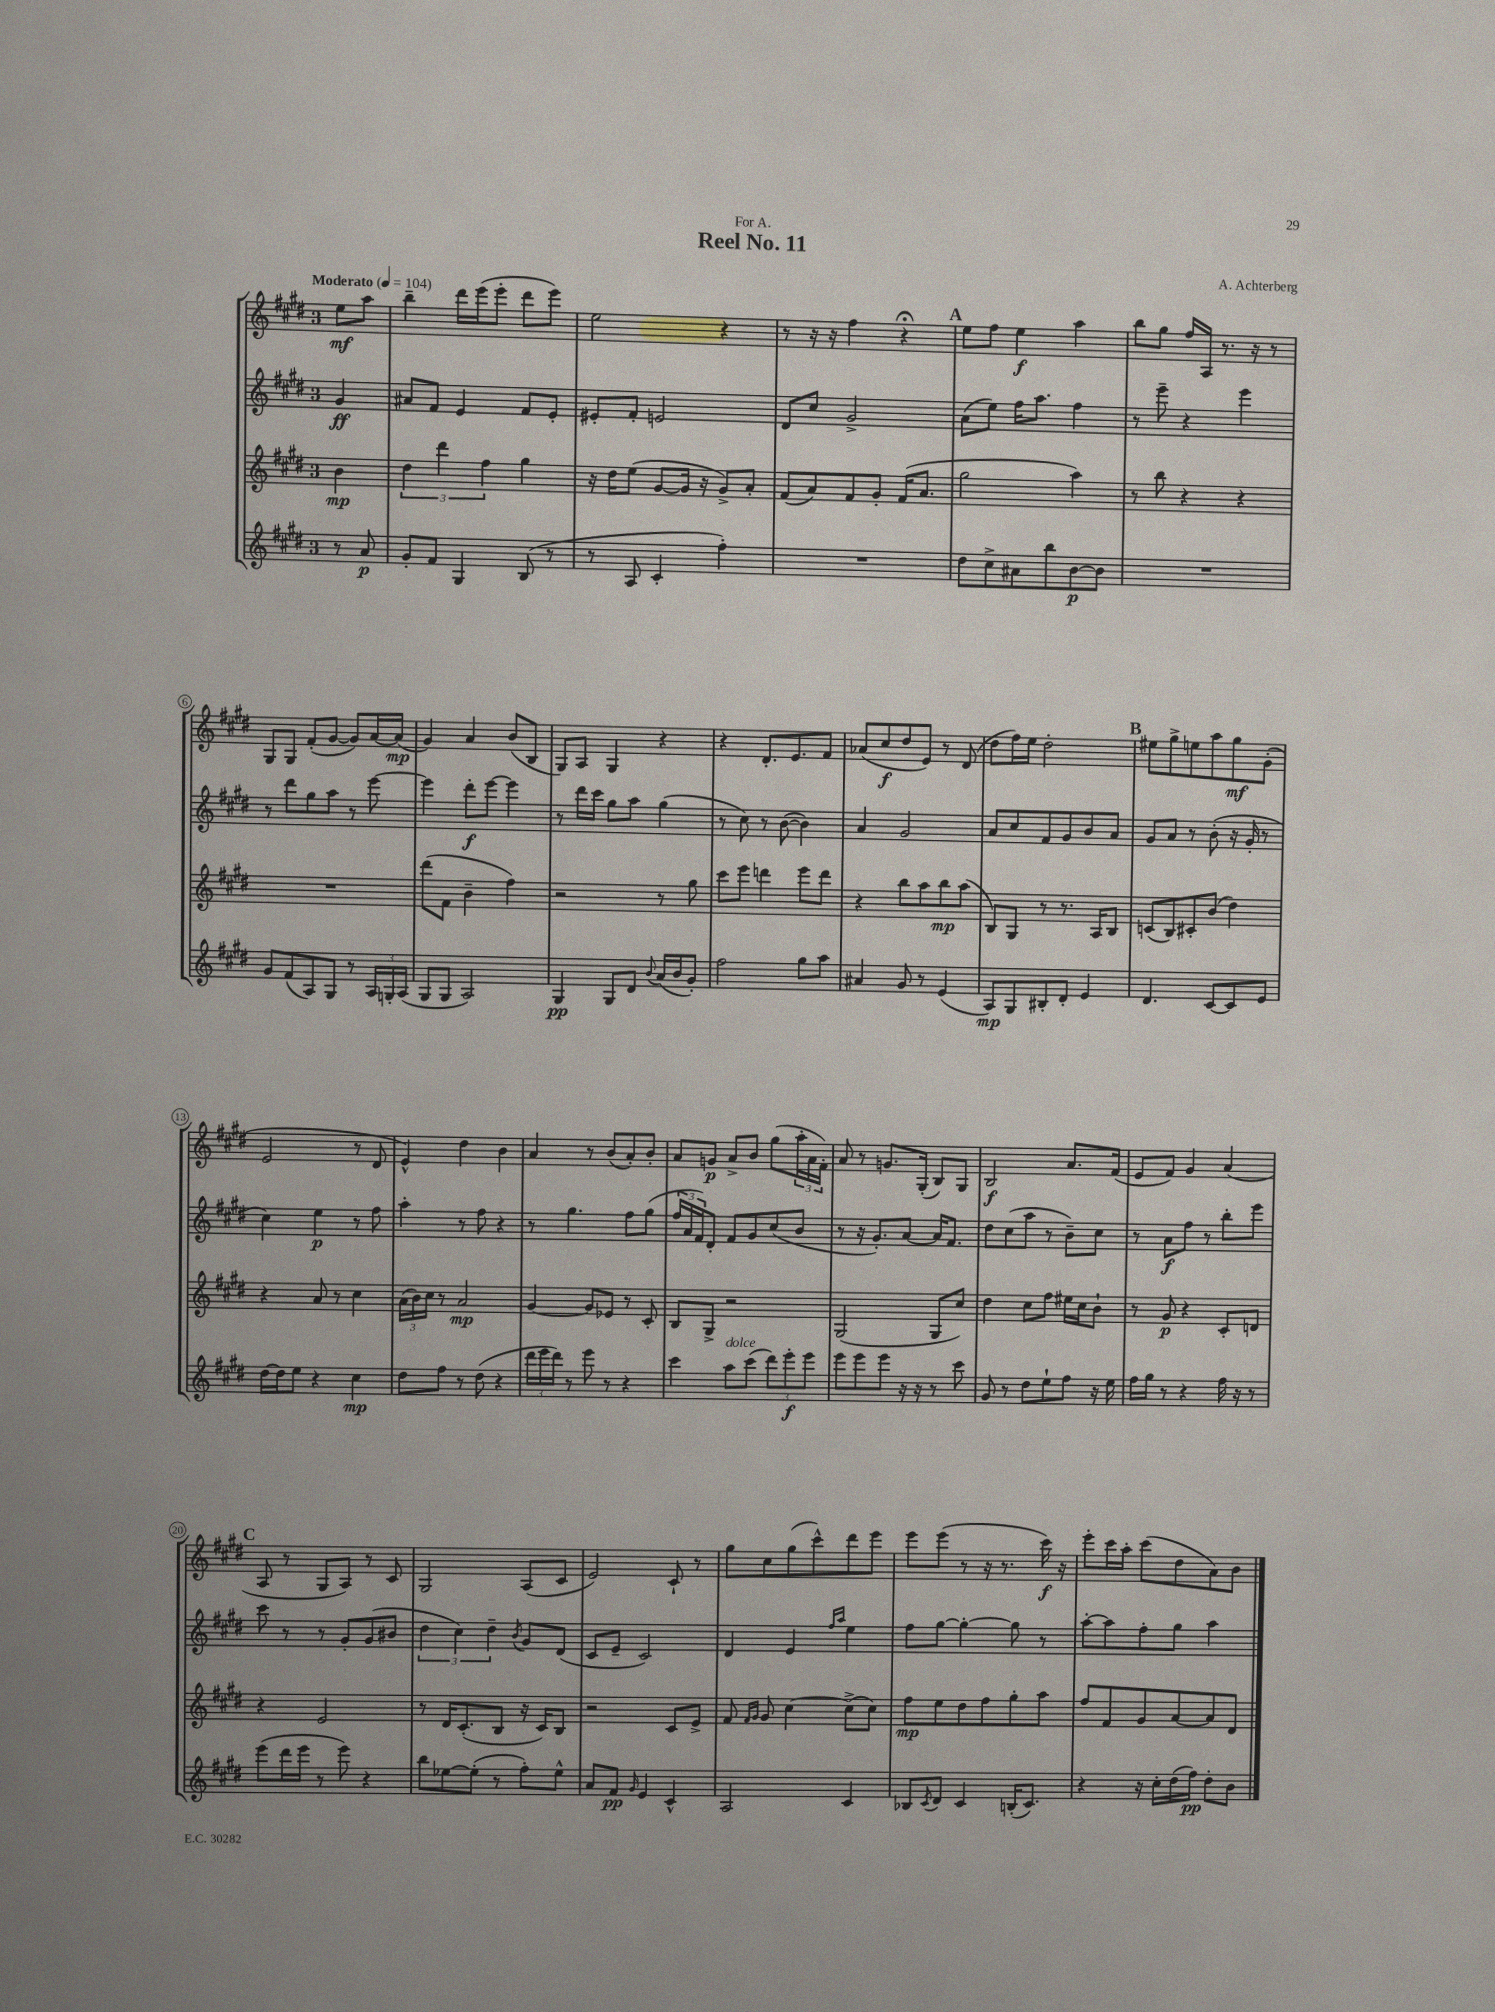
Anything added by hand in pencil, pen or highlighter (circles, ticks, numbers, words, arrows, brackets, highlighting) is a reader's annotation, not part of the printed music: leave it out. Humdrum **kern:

**kern	**kern	**kern	**kern
*staff4	*staff3	*staff2	*staff1
*clefG2	*clefG2	*clefG2	*clefG2
*k[f#c#g#d#]	*k[f#c#g#d#]	*k[f#c#g#d#]	*k[f#c#g#d#]
*M3/4	*M3/4	*M3/4	*M3/4
*MM104	*MM104	*MM104	*MM104
8r	4b	4g#	8ee
8a	.	.	8aa
=	=	=	=
8g#'	6dd#	8a#	4bb~
8f#	.	8f#	.
.	6ddd#	.	.
4G#	.	4e	16ddd#
.	.	.	(16eee
.	6ff#	.	.
.	.	.	8eee'
(8B	4gg#	8f#	8ddd#
8r	.	8e'	8eee)
=	=	=	=
8r	16r	8e#'	2ee
.	16dd#	.	.
8A	(8ee	8f#'	.
4c#'	[8g#	2e	.
.	16g#]	.	.
.	16r	.	.
4ff#')	8g#^)	.	4r
.	8a'	.	.
=	=	=	=
2.r	(8f#	8d#	8r
.	8a)	8cc#	16r
.	.	.	16r
.	8f#	2g#^	4ff#
.	8g#'	.	.
.	(16f#	.	4r;
.	8.a	.	.
=	=	=	=
8dd#	2gg#	(8a	8ee
8cc#^	.	8ee)	8ff#
8a#	.	16ff#	4ee
.	.	8.aa	.
8bb	.	.	.
[8b	4aa)	4ff#	4aa
8b]	.	.	.
=	=	=	=
2.r	8r	8r	8bb
.	8bb	8eee~	8gg#
.	4r	4r	16ff#
.	.	.	16A
.	.	.	8.r
.	4r	4eee	.
.	.	.	16r
.	.	.	8r
=	=	=	=
8g#	2.r	8r	8G#
(8f#	.	8ddd#	8G#
8A)	.	8gg#	(8f#'
8G#	.	8aa	[8g#
8r	.	8r	8g#])
24A	.	[8eee	[16a
24G'	.	.	.
.	.	.	(16a]
(24A	.	.	.
=	=	=	=
8G#	(8ddd#	4eee]	4g#)
8G#	8f#	.	.
2A)	4b~	8ddd#'	4a
.	.	[8eee	.
.	4ff#)	4eee]	(8b
.	.	.	8B
=	=	=	=
4G#	2r	8r	8G#)
.	.	16ddd#	8A
.	.	16ccc#	.
8G#	.	8gg#	4G#
8d#	.	8aa	.
8qqb	.	.	.
(16a	8r	(4gg#	4r
16b	.	.	.
8g#')	8gg#	.	.
=	=	=	=
2ff#	8ccc#	8r	4r
.	8eee	8cc#)	.
.	4ddd	8r	8.d#'
.	.	([8b	.
.	.	.	8.e
8gg#	8eee	4b])	.
8aa	8ddd	.	8f#
=	=	=	=
4a#	4r	4a	(8a-
.	.	.	8cc#
8g#	8bb	2g#	8dd#
8r	8aa	.	8e)
(4e	8bb	.	8r
.	(8aa	.	(8d#
=	=	=	=
8A)	8B)	8a	8dd#
8G#	8G#	8cc#	16ff#)
.	.	.	16ee
8B#'	8r	8f#	2dd#'
8d#'	8.r	8g#	.
4e	.	8b	.
.	16A	.	.
.	8B	8a	.
=	=	=	=
4.d#	(8c	8g#	8ee#
.	8B)	8a	8gg#^
.	8c#'	8r	8ee
[8c#	(8b	(8b'	8aa
8c#]	4dd#)	16r	8gg#
.	.	16g#'	.
8e	.	8r	(8g#'
=	=	=	=
[16dd#	4r	4cc#)	2e
16dd#]	.	.	.
8ee	.	.	.
4r	8a	4ee	.
.	8r	.	.
4cc#	4cc#	8r	8r
.	.	8ff#	8d#
=	=	=	=
8dd#	(24a	4aa'	4e^^)
.	24b)	.	.
.	24cc#	.	.
8ff#	8r	.	.
8r	2a	8r	4dd#
(8dd#	.	8ff#	.
4r	.	4r	4b
=	=	=	=
24ddd#	[4g#	8r	4a
24eee	.	.	.
24ddd#)	.	.	.
8r	.	4.gg#	.
8eee	8g#]	.	8r
8r	8e-	.	(8b
4r	8r	8ff#	8a')
.	8c#'	(8gg#	8b'
=	=	=	=
4ccc#	8B	24ff#	8a
.	.	24a	.
.	.	24f#)	.
.	8G#^	8d#'	8g
8aa	2r	8f#	8a^
(8ccc#	.	8g#	8b
12ddd#)	.	(8cc#	(8gg#
12eee'	.	.	.
.	.	8b	24aa'
12eee	.	.	24a
.	.	.	24f#')
=	=	=	=
8eee	(2G#	8r	8a
8eee	.	16r	8r
.	.	8.g#')	.
8eee	.	.	8.g
16r	.	[8a	.
16r	.	.	(16G#'
8r	8G#	16a]	8B)
.	.	8.f#	.
8ccc#	8cc#)	.	8G#
=	=	=	=
8g#	4dd#	8dd#	2B
8r	.	(8cc#	.
8dd#	8cc#	8aa	.
8ee`	8ff#	8r	.
8ff#	16ee#	8b~)	8.a
.	16cc#	.	.
16r	8b`	8cc#	.
16ee	.	.	(16f#
=	=	=	=
16ff#	8r	8r	8e
16gg#	.	.	.
8r	8g#	8a	8f#)
4r	4r	8ff#	4g#
.	.	8r	.
16ff#	8c#'	8bb'	(4a
16r	.	.	.
8r	8d	8eee	.
=	=	=	=
(8eee	4r	8ccc#	8A
16ddd#	.	8r	8r
16eee	.	.	.
8r	2e	8r	8G#
8eee)	.	8g#'	8A)
4r	.	(8g#	8r
.	.	8b#	8c#
=	=	=	=
8bb	8r	6dd#	2G#
[8ee-	16d#	.	.
.	.	6cc#)	.
.	(8.c#'	.	.
(8ee-']	.	.	.
.	.	6dd#~	.
8r	8B	.	.
.	.	8qb	.
8ff#')	16r	8g#	(8A
.	16c#)	.	.
8ee-^^	8B	(8d#	8c#
=	=	=	=
8a	2r	8c#	2e)
8f#	.	8e~	.
16qqg#	.	.	.
4e	.	2c#)	.
4c#^^	8c#	.	8c#`
.	8e^	.	8r
=	=	=	=
2A	8f#	4d#	8gg#
.	16qqf#	.	.
.	16qqg#	.	.
.	8g#	.	8cc#
.	[4cc#	4e	(8gg#
.	.	.	8ccc#^^)
.	.	16qqff#	.
.	.	16qqaa	.
4c#	(8cc#^]	4ee	8ddd#
.	8cc#)	.	8eee
=	=	=	=
8B-	8ff#	8ff#	8eee
8qc#	.	.	.
8d#	8ee	[8gg#	(8eee
4c#	8dd#	4gg#'_	8r
.	8ff#	.	16r
.	.	.	8.r
(16B'	8gg#'	8gg#]	.
8.c#)	.	.	.
.	8aa	8r	16ccc#)
.	.	.	16r
=	=	=	=
4r	8ff#	[8aa'	8eee'
.	8f#	8aa]	16ccc#
.	.	.	16aa'
16r	8g#	8ff#'	(8ccc#
16cc#'	.	.	.
(16dd#	[8a	8gg#	8dd#
16ff#)	.	.	.
8dd#'	8a]	4aa	8a)
8b	8d#	.	8b
==	==	==	==
*-	*-	*-	*-
